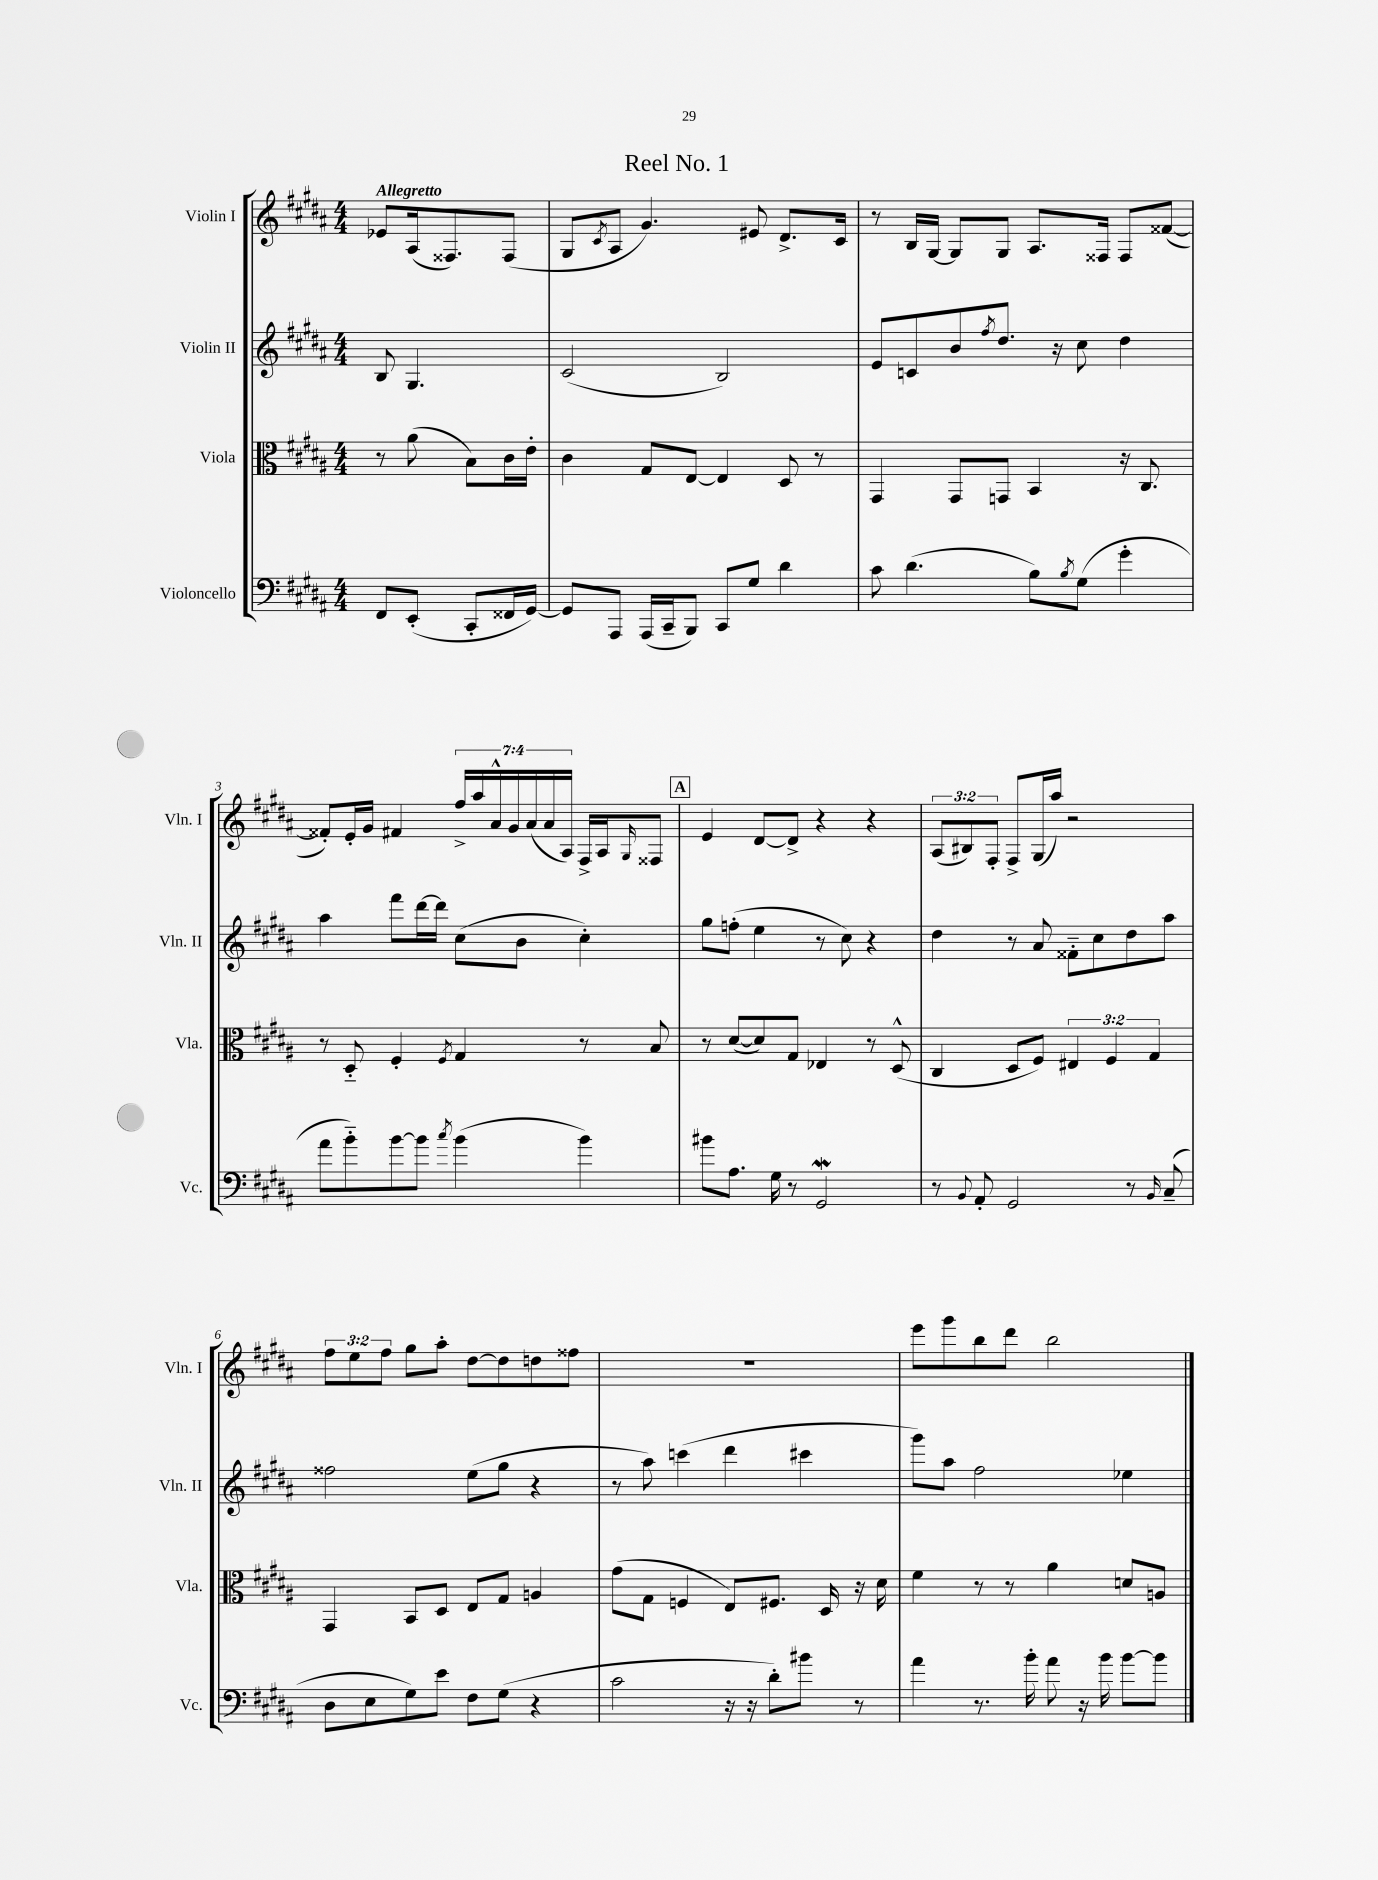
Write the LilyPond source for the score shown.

\header { title = "Reel No. 1" }
<<
\new StaffGroup <<
\new Staff = "s0" \with { instrumentName = "Violin I" shortInstrumentName = "Vln. I" } {
    \clef treble \key b \major \numericTimeSignature \time 4/4 \override Staff.TupletNumber.text = #tuplet-number::calc-fraction-text \partial 2 \tempo "Allegretto"
    ees'8 ais16( fisis8.) fisis8( |
    gis8 \acciaccatura { cis'8 } ais8 gis'4.) eis'8 dis'8.-> cis'16 |
    r8 b16 gis16~ gis8 gis8 ais8. fisis16 fisis8 fisis'8~( |
    fisis'8-.) e'16-. gis'16 fis'4 \tuplet 7/4 { fis''16-> ais''16 ais'16-^ gis'16 ais'16( ais'16 ais16) } fis16-> ais16 \grace { gis16 } fisis8 |
    \mark \markup { \box "A" } e'4 dis'8~ dis'8-> r4 r4 |
    \tuplet 3/2 { ais8( bis8) fis8-. } fis8-> gis16( ais''16) r2 |
    \tuplet 3/2 { fis''8 e''8 fis''8 } gis''8 ais''8-. dis''8~ dis''8 d''8 fisis''8 |
    R1 |
    e'''8 gis'''8 b''8 dis'''8 b''2 \bar "|." |
}
\new Staff = "s1" \with { instrumentName = "Violin II" shortInstrumentName = "Vln. II" } {
    \clef treble \key b \major \numericTimeSignature \time 4/4 \partial 2
    b8 gis4. |
    cis'2( b2) |
    e'8 c'8 b'8 \acciaccatura { fis''8 } dis''8. r16 cis''8 dis''4 |
    ais''4 fis'''8 dis'''16~ dis'''16 cis''8( b'8 cis''4-.) |
    \mark \markup { \box "A" } gis''8 f''8-.( e''4 r8 cis''8) r4 |
    dis''4 r8 ais'8 fisis'8-_ cis''8 dis''8 ais''8 |
    fisis''2 e''8( gis''8 r4 |
    r8 ais''8) c'''4( dis'''4 cis'''4 |
    gis'''8) ais''8 fis''2 ees''4 \bar "|." |
}
\new Staff = "s2" \with { instrumentName = "Viola" shortInstrumentName = "Vla." } {
    \clef alto \key b \major \numericTimeSignature \time 4/4 \override Staff.TupletNumber.text = #tuplet-number::calc-fraction-text \partial 2
    r8 ais'8( b8) cis'16 e'16-. |
    cis'4 gis8 e8~ e4 dis8 r8 |
    gis,4 gis,8 g,8 b,4 r16 cis8. |
    r8 dis8-_ fis4-. \acciaccatura { fis8 } gis4 r8 b8 |
    \mark \markup { \box "A" } r8 dis'8~( dis'8) gis8 ees4 r8 dis8-^( |
    cis4 dis8 fis8) \tuplet 3/2 { eis4 fis4 gis4 } |
    gis,4 b,8 dis8 e8 gis8 a4 |
    gis'8( gis8 f4 e8) fis8. dis16 r16 dis'16 |
    fis'4 r8 r8 ais'4 d'8 a8 \bar "|." |
}
\new Staff = "s3" \with { instrumentName = "Violoncello" shortInstrumentName = "Vc." } {
    \clef bass \key b \major \numericTimeSignature \time 4/4 \partial 2
    fis,8 e,8-.( cis,8-. fisis,16 gis,16~) |
    gis,8 ais,,8 ais,,16( cis,16-- b,,8) cis,8 gis8 dis'4 |
    cis'8 dis'4.( b8) \acciaccatura { b8 } gis8( gis'4-. |
    ais'8 b'8-_) b'8~ b'8 \acciaccatura { cis''8 } b'4( b'4) |
    \mark \markup { \box "A" } bis'8 ais8. gis16 r8 gis,2\mordent |
    r8 \appoggiatura { b,8 } ais,8-. gis,2 r8 \grace { b,16 } cis8--( |
    dis8 e8 gis8) e'8 fis8 gis8( r4 |
    cis'2 r16 r16 dis'8-.) bis'8 r8 |
    ais'4 r8. b'16-. ais'8 r16 b'16 b'8~ b'8 \bar "|." |
}
>>
>>
